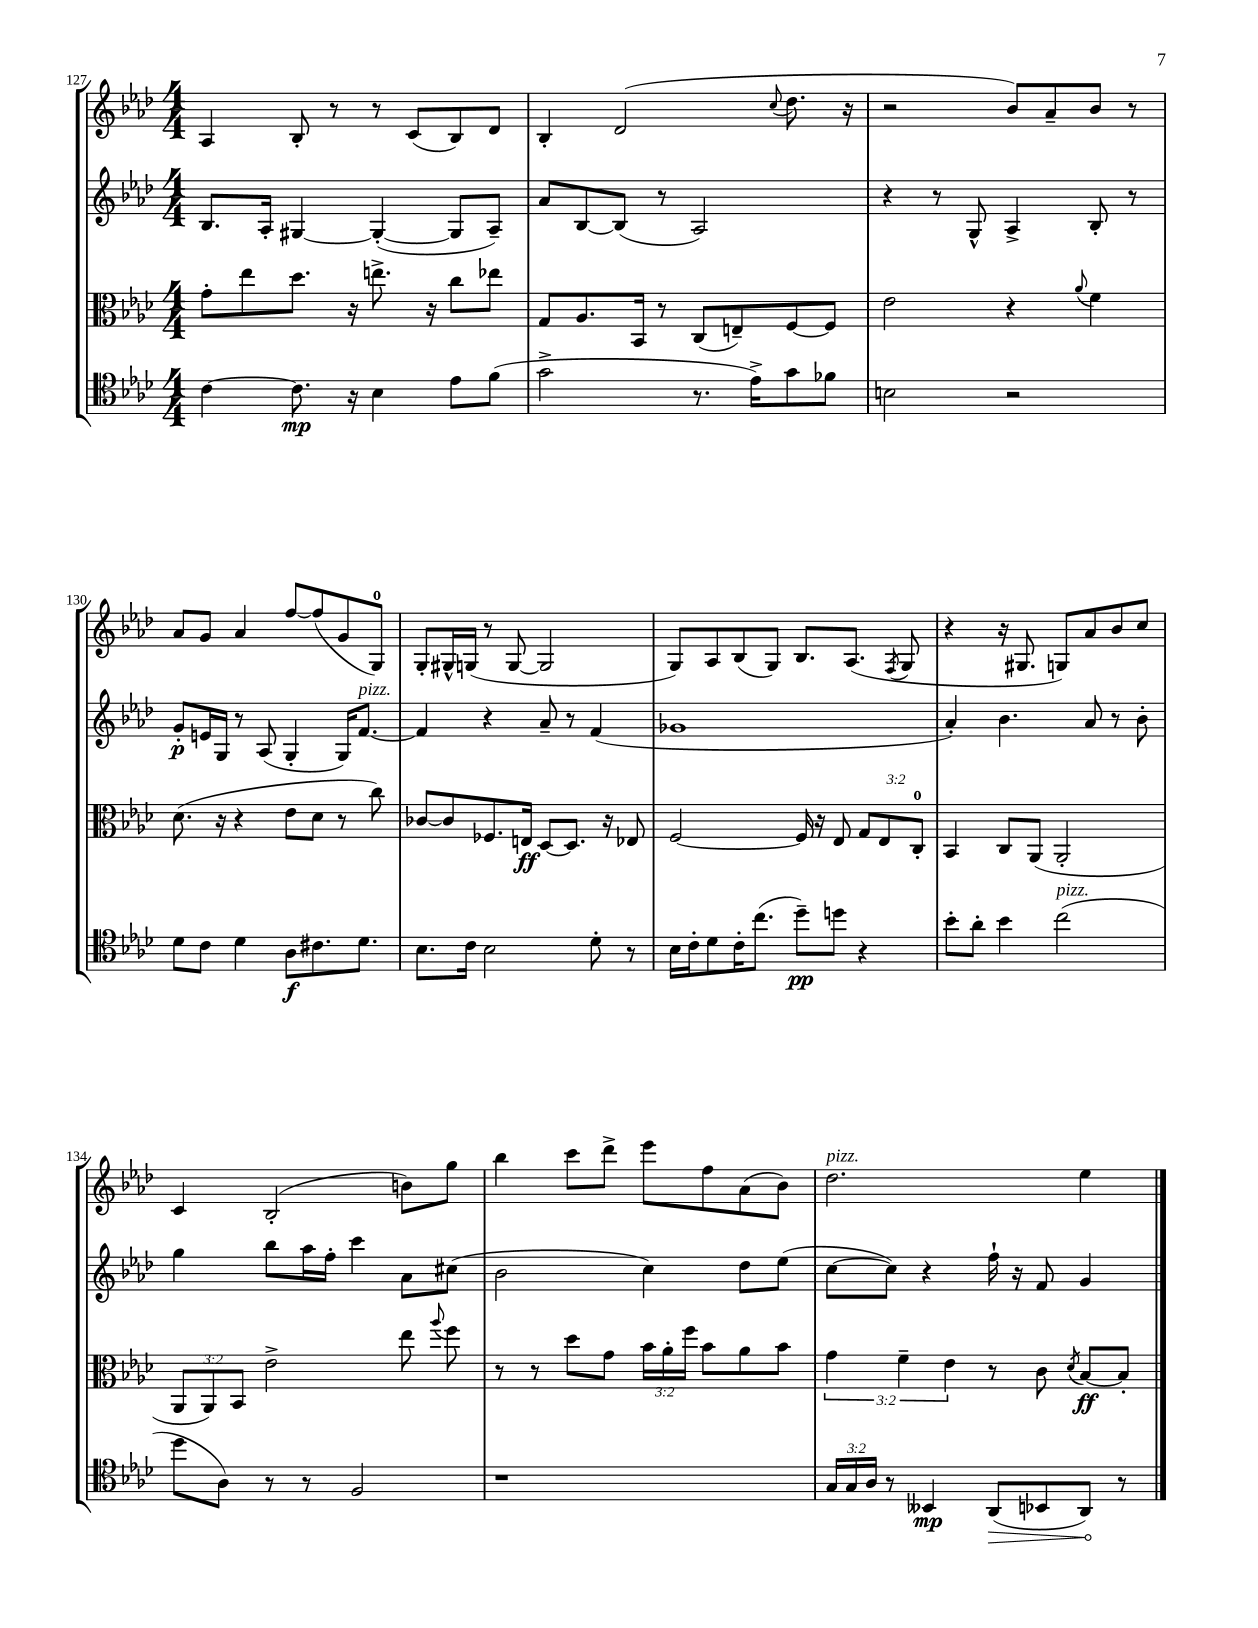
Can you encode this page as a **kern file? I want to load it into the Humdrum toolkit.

**kern	**dynam	**kern	**dynam	**kern	**dynam	**kern
*part4	*part4	*part3	*part3	*part2	*part2	*part1
*staff4	*staff4	*staff3	*staff3	*staff2	*staff2	*staff1
*clefC4	*	*clefC3	*	*clefG2	*	*clefG2
*k[b-e-a-d-]	*	*k[b-e-a-d-]	*	*k[b-e-a-d-]	*	*k[b-e-a-d-]
*M4/4	*	*M4/4	*	*M4/4	*	*M4/4
=127	=127	=127	=127	=127	=127	=127
[4c\	.	8g'\L	.	8.B-/L	.	4A-/
.	.	8ee-\	.	.	.	.
.	.	.	.	16A-'/Jk	.	.
8.c\]	mp	8.dd-\J	.	[4G#X/	.	8B-'/
.	.	.	.	.	.	8r
16r	.	16r	.	.	.	.
4B-\	.	8.een^\	.	(4G#'/_	.	8r
.	.	.	.	.	.	(8c/L
.	.	16r	.	.	.	.
8e-\L	.	8cc\L	.	8G#/L]	.	8B-/)
(8f\J	.	8ee-X\J	.	8A-~/J)	.	8d-/J
=128	=128	=128	=128	=128	=128	=128
2g^\	.	8G/L	.	8a-/L	.	4B-'/
.	.	8.A-/	.	[8B-/	.	.
.	.	.	.	(8B-/J]	.	(2d-/
.	.	16BB-/Jk	.	.	.	.
.	.	8r	.	8r	.	.
8.r	.	(8C/L	.	2A-/)	.	.
.	.	8En~/)	.	.	.	.
16e-^\KL)	.	.	.	.	.	.
.	.	.	.	.	.	8qqcc/
8g\	.	[8F/	.	.	.	8.dd-\
8f-X\J	.	8F/J]	.	.	.	.
.	.	.	.	.	.	16r
=129	=129	=129	=129	=129	=129	=129
2Bn\	.	2e-\	.	4r	.	2r
.	.	.	.	8r	.	.
.	.	.	.	8G^^/	.	.
2r	.	4r	.	4A-^/	.	8b-/L)
.	.	.	.	.	.	8a-~/
.	.	8qqa-/	.	.	.	.
.	.	4f\	.	8B-'/	.	8b-/J
.	.	.	.	8r	.	8r
!!LO:LB:g=z
=130	=130	=130	=130	=130	=130	=130
8d-\L	.	(8.d-\	.	8g'/L	p	8a-/L
8c\J	.	.	.	16en/L	.	8g/J
.	.	16r	.	16G/JJ	.	.
4d-\	.	4r	.	8r	.	4a-/
.	.	.	.	(8A-/	.	.
8A-\L	f	8e-\L	.	4G'/	.	[8ff/L
8.c#X\	.	8d-\J	.	.	.	(8ff/]
.	.	8r	.	16G/KL)	.	8g/
!	!	!	!	!LO:TX:a:i:t=pizz.	!	!
8.d-\J	.	.	.	[8.f/J	.	.
.	.	8cc\)	.	.	.	8G/J)
=131	=131	=131	=131	=131	=131	=131
8.B-\L	.	[8c-X/L	.	4f/]	.	8G'/L
.	.	8c-/]	.	.	.	16G#X^^/L
16c\Jk	.	.	.	.	.	(16Gn/JJ
2B-\	.	8.F-X/	.	4r	.	8r
.	.	.	.	.	.	[8G/
.	.	16En/Jk	ff	.	.	.
.	.	[8D-/L	.	8a-~/	.	2G/]
.	.	8.D-/J]	.	8r	.	.
8d-'\	.	.	.	(4f/	.	.
.	.	16r	.	.	.	.
8r	.	8E-X/	.	.	.	.
=132	=132	=132	=132	=132	=132	=132
16B-\LL	.	[2F/	.	1g-X	.	8G/L)
16c'\J	.	.	.	.	.	.
8d-\	.	.	.	.	.	8A-/
16c'\K	.	.	.	.	.	(8B-/
(8.cc\J	.	.	.	.	.	.
.	.	.	.	.	.	8G/J)
8dd-~\L)	pp	16F/]	.	.	.	8.B-/L
.	.	16r	.	.	.	.
8ddn\J	.	8E-/	.	.	.	.
.	.	.	.	.	.	(8.A-/J
4r	.	12G/L	.	.	.	.
.	.	12E-/	.	.	.	.
.	.	.	.	.	.	8qF/
.	.	.	.	.	.	8G/
.	.	12C'/J	.	.	.	.
=133	=133	=133	=133	=133	=133	=133
8b-'\L	.	4BB-/	.	4a-'/)	.	4r
8a-'\J	.	.	.	.	.	.
4b-\	.	8C/L	.	4.b-\	.	16r
.	.	.	.	.	.	8.G#X/
.	.	(8AA-/J	.	.	.	.
!LO:TX:a:i:t=pizz.	!	!	!	!	!	!
(2cc\	.	2AA-'/	.	.	.	8Gn/L)
.	.	.	.	8a-/	.	8a-/
.	.	.	.	8r	.	8b-/
.	.	.	.	8b-'\	.	8cc/J
!!LO:LB:g=z
=134	=134	=134	=134	=134	=134	=134
8dd-\L	.	12AA-/L	.	4gg\	.	4c/
.	.	12AA-/)	.	.	.	.
8A-\J)	.	.	.	.	.	.
.	.	12BB-/J	.	.	.	.
8r	.	2e-^\	.	8bb-\L	.	(2B-'/
8r	.	.	.	16aa-\L	.	.
.	.	.	.	16ff'\JJ	.	.
2F/	.	.	.	4ccc\	.	.
.	.	8ee-\	.	8a-\L	.	8bn\L)
.	.	8qqaa-/	.	.	.	.
.	.	8ff\	.	(8cc#X\J	.	8gg\J
=135	=135	=135	=135	=135	=135	=135
1r	.	8r	.	2b-\	.	4bb-\
.	.	8r	.	.	.	.
.	.	8dd-\L	.	.	.	8ccc\L
.	.	8g\J	.	.	.	8ddd-^\J
.	.	24b-\LL	.	4cc\)	.	8eee-\L
.	.	24a-'\	.	.	.	.
.	.	24ff\JJ	.	.	.	.
.	.	8b-\L	.	.	.	8ff\
.	.	8a-\	.	8dd-\L	.	(8a-\
.	.	8b-\J	.	(8ee-\J	.	8b-\J)
=136	=136	=136	=136	=136	=136	=136
!	!	!	!	!	!	!LO:TX:a:i:t=pizz.
24G/LL	.	6g\	.	[8cc\L	.	2.dd-\
24G/	.	.	.	.	.	.
24A-/JJ	.	.	.	.	.	.
8r	.	.	.	8cc\J])	.	.
.	.	6f~\	.	.	.	.
4BB--X/	mp	.	.	4r	.	.
.	.	6e-\	.	.	.	.
!	!LO:HP:b	!	!	!	!	!
(8AA-/L	>	8r	.	16ff`\	.	.
.	.	.	.	16r	.	.
8BB-X/	.	8c\	.	8f/	.	.
.	.	8qd-/	.	.	.	.
8AA-/J)	.	[8B-/L	ff	4g/	.	4ee-\
8r	]	8B-'/J]	.	.	.	.
==	==	==	==	==	==	==
*-	*-	*-	*-	*-	*-	*-
